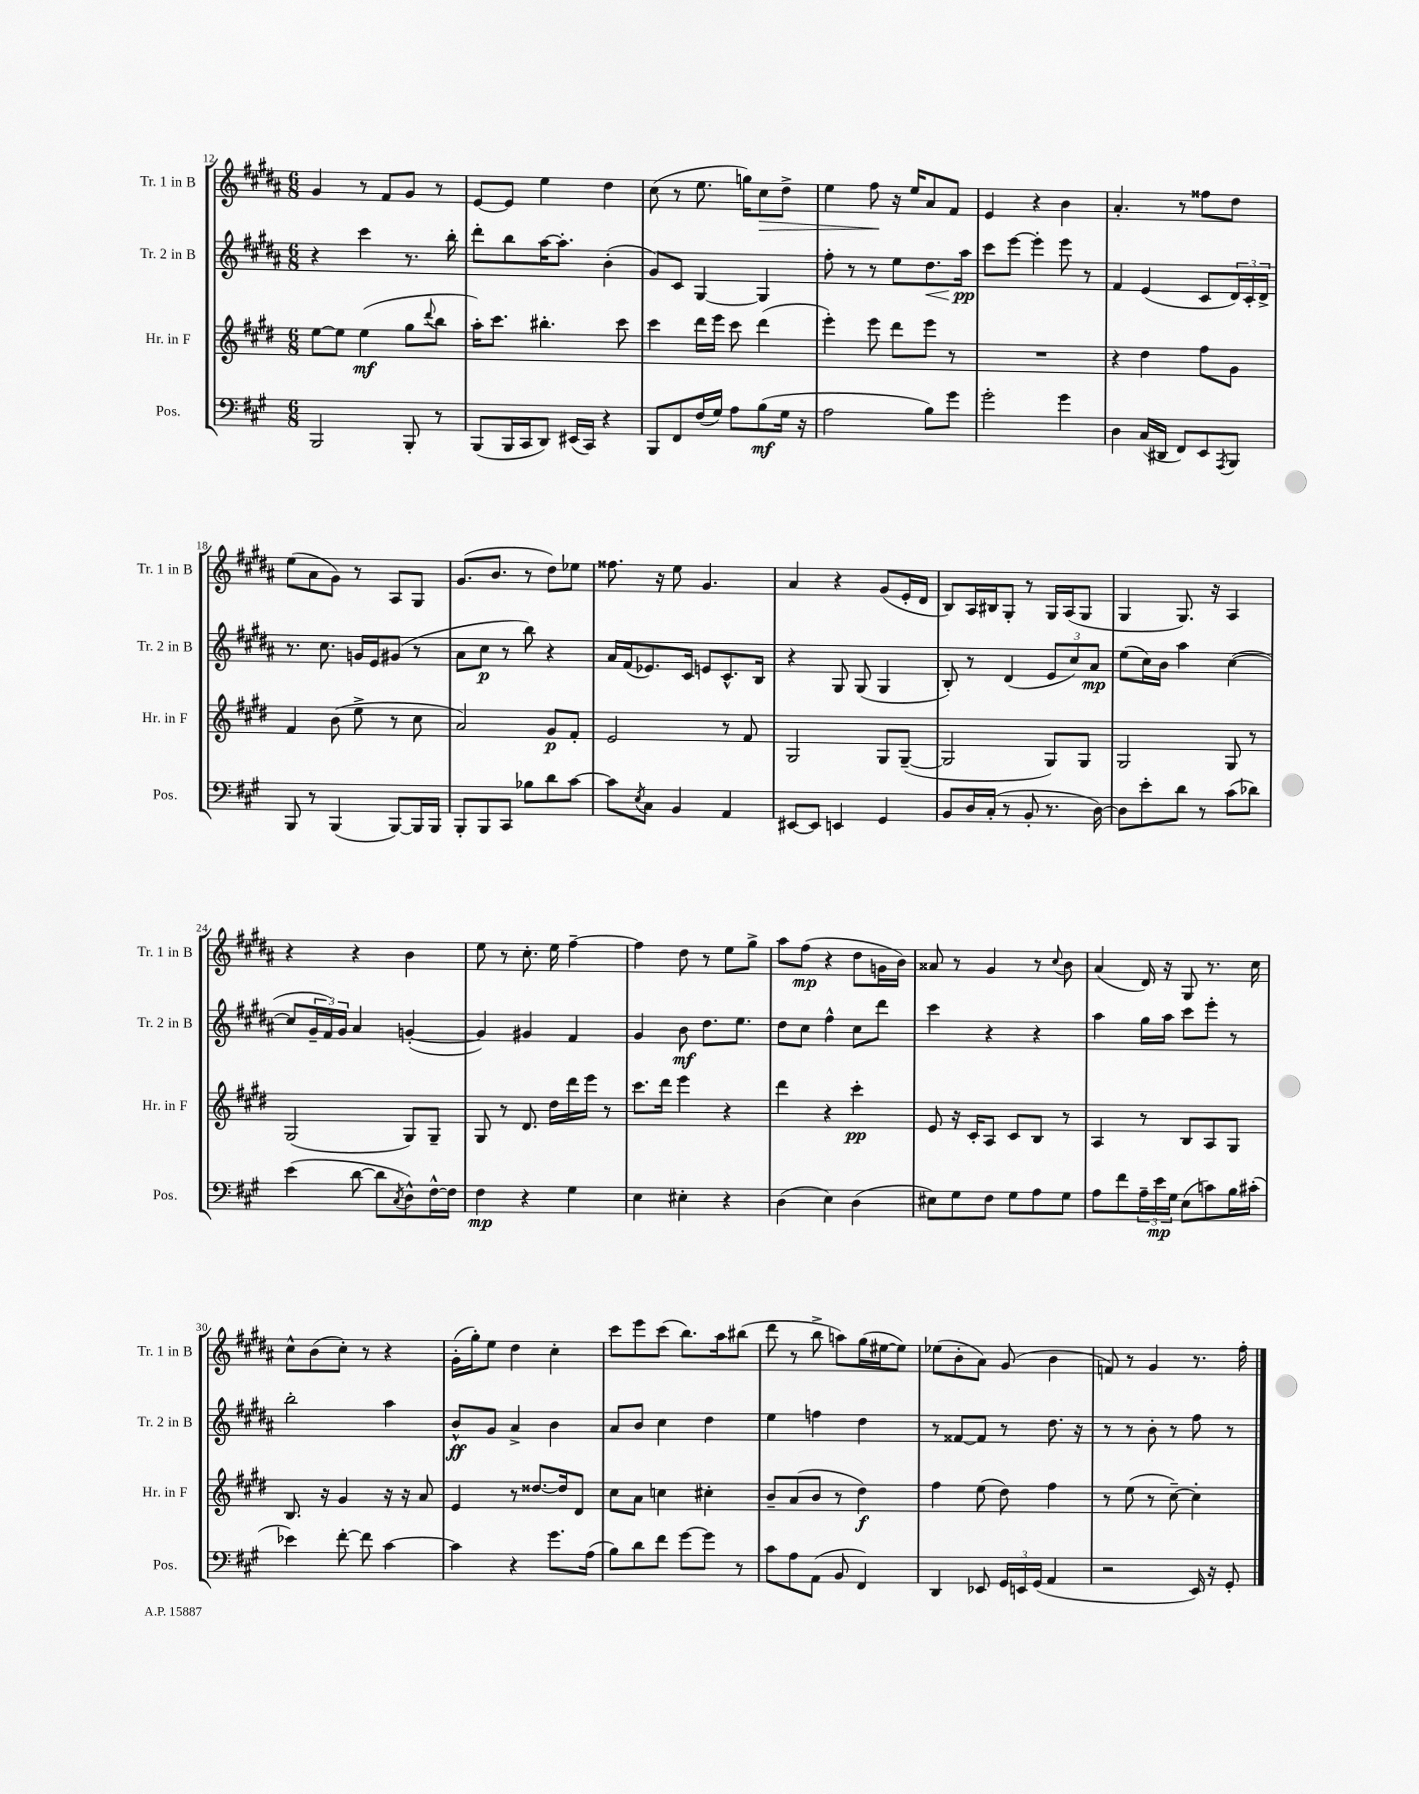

**kern	**kern	**kern	**kern
*staff4	*staff3	*staff2	*staff1
*clefF4	*clefG2	*clefG2	*clefG2
*k[f#c#g#]	*k[f#c#g#d#]	*k[f#c#g#d#a#]	*k[f#c#g#d#a#]
*M6/8	*M6/8	*M6/8	*M6/8
2BBB	[8ee	4r	4g#
.	8ee]	.	.
.	(4ee	4ccc#	8r
.	.	.	8f#
8BBB'	8gg#	8.r	8g#
.	8qqddd#	.	.
8r	8bb	.	8r
.	.	16bb'	.
=	=	=	=
(8BBB	16aa')	8ddd#'	[8e
.	8.ccc#	.	.
16BBB	.	8bb	8e]
16CC#	.	.	.
8DD)	4.bb#'	[16aa#	4ee
.	.	8.aa#']	.
(16EE#	.	.	.
16CC#)	.	.	.
4r	.	(4b'	4dd#
.	8ccc#	.	.
=	=	=	=
8BBB	4ccc#	8g#)	(8cc#
8FF#	.	8c#	8r
(16F#	16ddd#	[4G#	8.ee
16G#)	16eee	.	.
8A	8ccc#	.	.
.	.	.	16gg)
(8B	(4ddd#	4G#]	8cc#
16G#	.	.	8dd#^
16r	.	.	.
=	=	=	=
2A	4eee')	8ff#'	4ee
.	.	8r	.
.	8eee	8r	8ff#
.	8ddd#	8ee	16r
.	.	.	16ee
8B)	8eee	8.dd#	8a#
8g#	8r	.	8f#
.	.	16aa#	.
=	=	=	=
2g#'	2.r	8ccc#	4e
.	.	[8eee	.
.	.	4eee']	4r
4g#	.	8eee	4b
.	.	8r	.
=	=	=	=
4D	4r	4f#	4.a#'
(16C#	4dd#	(4e	.
16DD#	.	.	.
8FF#)	.	.	8r
8EE	8ff#	8c#	8ff##
8qAAA	.	.	.
8BBB	8g#	24d#)	8dd#
.	.	24c#'	.
.	.	24d#^	.
=	=	=	=
8BBB	4f#	8.r	(8ee
8r	.	.	8a#
.	.	8.cc#	.
(4BBB	(8b	.	8g#)
.	8ee^	16g	8r
.	.	16e	.
[8BBB)	8r	(8g#	8A#
16BBB]	8cc#	8r	8G#
16BBB	.	.	.
=	=	=	=
8BBB'	2a)	8a#	(8.g#
8BBB	.	8cc#	.
.	.	.	8.b
8CC#	.	8r	.
8B-	.	8bb)	8r
8d	8g#	4r	8dd#)
[8c#	8f#'	.	8ee-
=	=	=	=
8c#]	2e	16a#	8.ff##
.	.	(16f#	.
8qE	.	.	.
8C#	.	8.e-)	.
.	.	.	16r
4BB	.	.	8ee
.	.	16c#	.
.	.	8e	4.g#
4AA	8r	8.c#^^	.
.	8f#	.	.
.	.	16B	.
=	=	=	=
[8EE#	2G#	4r	4a#
8EE#]	.	.	.
4EE	.	8G#	4r
.	.	(8G#	.
4GG#	8G#	4G#	(8g#
.	([8G#~	.	16e'
.	.	.	16d#
=	=	=	=
8BB	2G#]	8B')	8B)
16D	.	8r	16A#
(16C#'	.	.	16B#
8r	.	(4d#	8G#'
8BB'	.	.	8r
8.r	8G#)	12e	16G#
.	.	.	(16A#
.	.	12cc#)	.
.	8G#	.	8G#
.	.	12a#	.
[16D)	.	.	.
=	=	=	=
8D]	2G#	(8ee	4G#
8e'	.	16cc#)	.
.	.	16b	.
8d	.	4aa#	8.G#)
8r	.	.	.
.	.	.	16r
(8c#	8G#	([4cc#	4A#
8d-)	8r	.	.
=	=	=	=
(4e	(2G#	8cc#]	4r
.	.	24g#~	.
.	.	24f#)	.
.	.	24g#	.
[8d	.	4a#	4r
8d]	.	.	.
8qC#	.	.	.
8D^^)	8G#)	([4g'	4b
[16F#^^	8G#~	.	.
16F#]	.	.	.
=	=	=	=
4F#	8G#	4g])	8ee
.	8r	.	8r
4r	8.d#	4g#	8.cc#'
.	16dd#	.	16ee
4G#	16ddd#	4f#	[4ff#~
.	16eee	.	.
.	8r	.	.
=	=	=	=
4E	8.ccc#	4g#	4ff#]
.	16ddd#	.	.
4E#'	4eee	8b	8dd#
.	.	8.dd#	8r
4r	4r	.	8ee
.	.	8.ee	.
.	.	.	8gg#^
=	=	=	=
(4D	4ddd#	8dd#	8aa#
.	.	8cc#	(8ff#
4E)	4r	4ff#^^	4r
(4D	4ccc#'	8cc#	8dd#
.	.	8ddd#	16g
.	.	.	16b)
=	=	=	=
8E#)	8e	4ccc#	8a##
8G#	16r	.	8r
.	16c#'	.	.
8F#	8A	4r	4g#
8G#	8c#	.	.
8A	8B	4r	8r
.	.	.	8qqcc#
8G#	8r	.	8b
=	=	=	=
8A	4A	4aa#	(4a#
8f#	.	.	.
24A~	8r	16gg#	16d#)
24e	.	.	.
.	.	16aa#	16r
24G#	.	.	.
(8E	8B	8ccc#	8G#
8c)	8A	8eee'	8.r
16B	8G#	8r	.
(16c#'	.	.	16cc#
=	=	=	=
4e-)	8.B	2bb'	8cc#^^
.	.	.	(8b
.	16r	.	.
[8f#'	4g#	.	8cc#')
8f#]	.	.	8r
[4c#	16r	4aa#	4r
.	16r	.	.
.	8a	.	.
=	=	=	=
4c#]	4e	8b^^	(16g#'
.	.	.	16gg#')
.	.	8g#	8ee
4r	8r	4a#^	4dd#
.	[8.dd##	.	.
8.g#	.	4b	4cc#'
.	16dd##]	.	.
.	8d#	.	.
(16A	.	.	.
=	=	=	=
8B)	8cc#	8a#	8ccc#
8d	8a	8b	8eee
8f#	4cc	4cc#	(8ccc#
[8g#	.	.	8.bb)
8g#]	4cc#'	4dd#	.
.	.	.	16aa#
8r	.	.	(8bb#
=	=	=	=
8c#	8b~	4ee	8ddd#
8A	(8a	.	8r
(8AA	8b	4ff	8bb^
8BB	8r	.	8aa)
4FF#)	4dd#)	4dd#	(16gg#
.	.	.	[16ee#
.	.	.	8ee#])
=	=	=	=
4DD	4ff#	8r	(8ee-
.	.	[8f##	8b'
8EE-	(8ee	8f##]	8a#)
24GG#	8dd#)	8r	(8g#
24EE	.	.	.
(24GG#	.	.	.
4AA	4ff#	8.dd#	4b
.	.	16r	.
=	=	=	=
2r	8r	8r	8f)
.	(8ee	8r	8r
.	8r	8b'	4g#
.	[8cc#~)	8r	.
16EE)	4cc#']	8ff#	8.r
16r	.	.	.
8GG#'	.	8r	.
.	.	.	16ff#'
==	==	==	==
*-	*-	*-	*-
